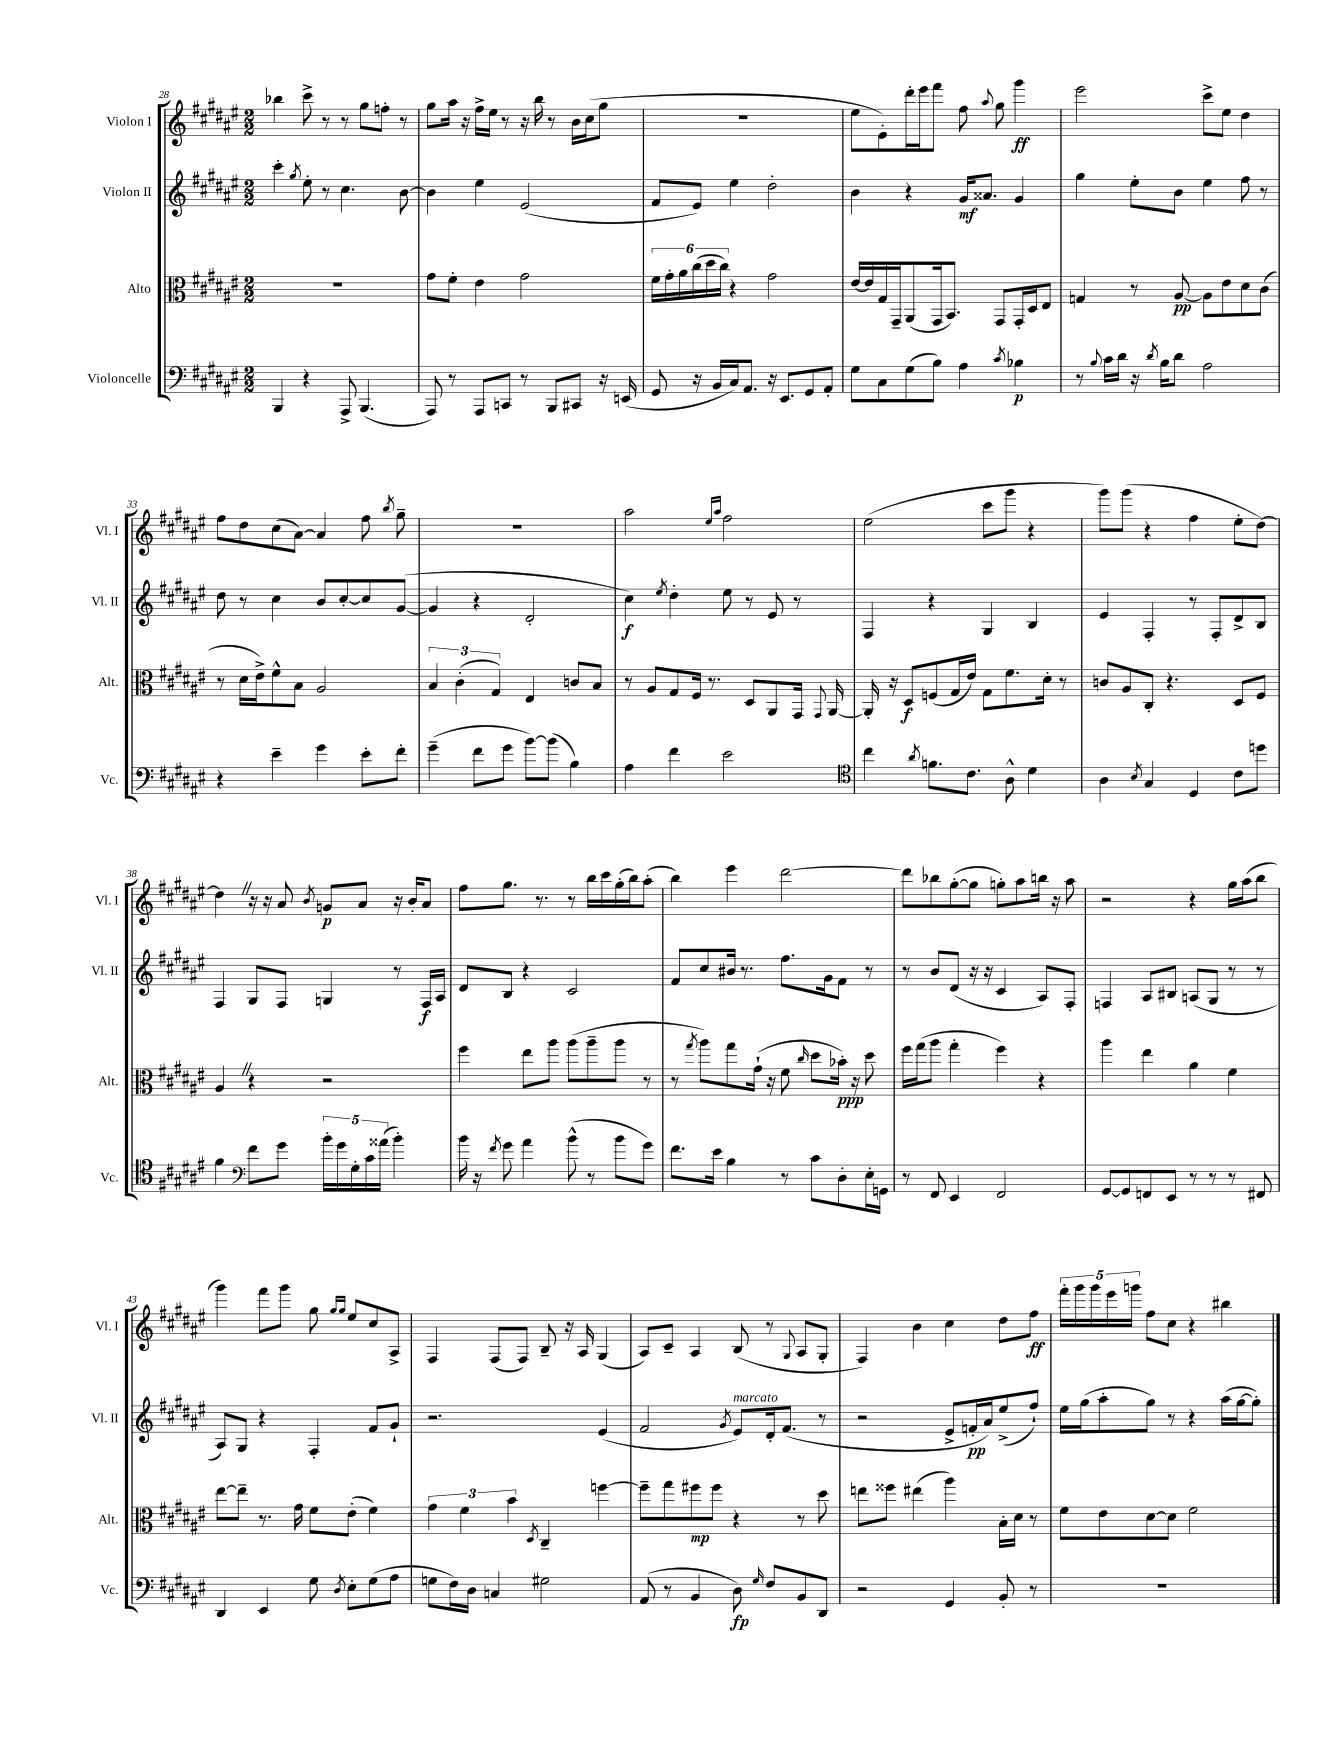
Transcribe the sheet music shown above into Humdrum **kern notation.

**kern	**dynam	**kern	**dynam	**kern	**dynam	**kern	**dynam
*part4	*part4	*part3	*part3	*part2	*part2	*part1	*part1
*staff4	*staff4	*staff3	*staff3	*staff2	*staff2	*staff1	*staff1
*I"Violoncelle	*	*I"Alto	*	*I"Violon II	*	*I"Violon I	*
*I'Vc.	*	*I'Alt.	*	*I'Vl. II	*	*I'Vl. I	*
*clefF4	*	*clefC3	*	*clefG2	*	*clefG2	*
*k[f#c#g#d#a#e#]	*	*k[f#c#g#d#a#e#]	*	*k[f#c#g#d#a#e#]	*	*k[f#c#g#d#a#e#]	*
*M2/2	*	*M2/2	*	*M2/2	*	*M2/2	*
=28	=28	=28	=28	=28	=28	=28	=28
4BBB/	.	1r	.	4ccc#'\	.	4bb-X\	.
.	.	.	.	8qgg#/	.	.	.
4r	.	.	.	8ee#'\	.	8ccc#^\	.
.	.	.	.	8r	.	8r	.
8AAA#^/	.	.	.	4.cc#\	.	8r	.
(4.BBB/	.	.	.	.	.	8gg#\L	.
.	.	.	.	.	.	8ffn'\J	.
.	.	.	.	[8b\	.	8r	.
=29	=29	=29	=29	=29	=29	=29	=29
8AAA#/)	.	8g#\L	.	4b\]	.	8gg#\L	.
8r	.	8f#'\J	.	.	.	16aa#\Jk	.
.	.	.	.	.	.	16r	.
8AAA#/L	.	4e#\	.	4ee#\	.	16ff#^\LL	.
.	.	.	.	.	.	16ee#\JJ	.
8CCn/J	.	.	.	.	.	8r	.
8r	.	2g#\	.	(2e#/	.	16r	.
.	.	.	.	.	.	16bb\	.
8BBB/L	.	.	.	.	.	8r	.
8CC#X/J	.	.	.	.	.	16b\LL	.
.	.	.	.	.	.	(16cc#\J	.
16r	.	.	.	.	.	8gg#\J	.
(16EEn/	.	.	.	.	.	.	.
=30	=30	=30	=30	=30	=30	=30	=30
8GG#/	.	24f#\LL	.	8f#/L	.	1r	.
.	.	24g#'\	.	.	.	.	.
.	.	24a#\	.	.	.	.	.
16r	.	(24cc#\	.	8e#/J)	.	.	.
.	.	24dd#\	.	.	.	.	.
16BB/LL	.	.	.	.	.	.	.
.	.	24cc#\JJ)	.	.	.	.	.
16C#/J)	.	4r	.	4ee#\	.	.	.
8.AA#/J	.	.	.	.	.	.	.
16r	.	2g#\	.	2dd#'\	.	.	.
8.EE#/L	.	.	.	.	.	.	.
8GG#/	.	.	.	.	.	.	.
8AA#'/J	.	.	.	.	.	.	.
=31	=31	=31	=31	=31	=31	=31	=31
8G#\L	.	[16e#/LL	.	4b\	.	8ee#\L	.
.	.	16e#/]	.	.	.	.	.
8C#\	.	16G#/	.	.	.	8e#'\)	.
.	.	16GG#~/J	.	.	.	.	.
(8G#\	.	(8AA#/	.	4r	.	16ddd#'\L	.
.	.	.	.	.	.	16eee#\J	.
8B\J)	.	16GG#/k	.	.	.	8fff#\J	.
.	.	8.BB/J)	.	.	.	.	.
4A#\	.	.	.	16g#/KL	mf	8ff#\	.
.	.	.	.	8.a##X/J	.	.	.
.	.	.	.	.	.	8qqaa#/	.
.	.	8GG#/L	.	.	.	8gg#\	.
8qc#/	.	.	.	.	.	.	.
4B-X\	p	16GG#'/L	.	4g#/	.	4ggg#\	ff
.	.	16D#/J	.	.	.	.	.
.	.	8E#/J	.	.	.	.	.
=32	=32	=32	=32	=32	=32	=32	=32
8r	.	4Gn/	.	4gg#\	.	2eee#\	.
8qqB/	.	.	.	.	.	.	.
16c#\LL	.	.	.	.	.	.	.
16d#\JJ	.	.	.	.	.	.	.
16r	.	8r	.	8ee#'\L	.	.	.
8qd#/	.	.	.	.	.	.	.
16B\KL	.	.	.	.	.	.	.
8d#\J	.	[8A#/	pp	8b\J	.	.	.
2A#\	.	8A#\L]	.	4ee#\	.	8ccc#^\L	.
.	.	8e#\	.	.	.	8ee#\J	.
.	.	8d#\	.	8ff#\	.	4dd#\	.
.	.	(8c#\J	.	8r	.	.	.
!!LO:LB:g=z
=33	=33	=33	=33	=33	=33	=33	=33
4r	.	8r	.	8dd#\	.	8ff#\L	.
.	.	16d#\LL	.	8r	.	8dd#\	.
.	.	16e#^\J)	.	.	.	.	.
4e#~\	.	8f#^^\	.	4cc#\	.	(8cc#\	.
.	.	8B\J	.	.	.	[8a#\J)	.
4g#\	.	2A#/	.	8b/L	.	4a#/]	.
.	.	.	.	[8cc#'/	.	.	.
8e#'\L	.	.	.	8cc#/]	.	8ff#\	.
.	.	.	.	.	.	8qbb/	.
8f#'\J	.	.	.	([8g#/J	.	8gg#~\	.
=34	=34	=34	=34	=34	=34	=34	=34
(4g#~\	.	6B/	.	4g#/]	.	1r	.
.	.	(6c#'\	.	.	.	.	.
8f#\L	.	.	.	4r	.	.	.
.	.	6G#/)	.	.	.	.	.
8g#\J	.	.	.	.	.	.	.
[8b\L)	.	4E#/	.	2d#'/	.	.	.
(8b\J]	.	.	.	.	.	.	.
4B\)	.	8cn/L	.	.	.	.	.
.	.	8B/J	.	.	.	.	.
=35	=35	=35	=35	=35	=35	=35	=35
4A#\	.	8r	.	4cc#\)	f	2aa#\	.
.	.	8A#/L	.	.	.	.	.
.	.	.	.	8qee#/	.	.	.
4f#\	.	8G#/	.	4dd#'\	.	.	.
.	.	16F#/Jk	.	.	.	.	.
.	.	8.r	.	.	.	.	.
.	.	.	.	.	.	16qqee#/LL	.
.	.	.	.	.	.	16qqaa#/JJ	.
2e#\	.	.	.	8ee#\	.	2ff#\	.
.	.	8D#/L	.	8r	.	.	.
.	.	8AA#/	.	8e#/	.	.	.
.	.	16GG#/Jk	.	8r	.	.	.
.	.	8qqGG#/	.	.	.	.	.
.	.	[16AA#/	.	.	.	.	.
=36	=36	=36	=36	=36	=36	=36	=36
*clefC4	*	*	*	*	*	*	*
4cc#\	.	16AA#'/]	.	4F#/	.	(2ee#\	.
.	.	16r	.	.	.	.	.
.	.	8D#/L	f	.	.	.	.
8qa#/	.	.	.	.	.	.	.
8.fn\L	.	(8Fn/	.	4r	.	.	.
.	.	16G#/L	.	.	.	.	.
8.c#\J	.	16e#/JJ)	.	.	.	.	.
.	.	8G#\L	.	4G#/	.	8ccc#\L	.
8A#^^\	.	8.f#\	.	.	.	8ggg#\J	.
4d#\	.	.	.	4B/	.	4r	.
.	.	16d#'\Jk	.	.	.	.	.
.	.	8r	.	.	.	.	.
=37	=37	=37	=37	=37	=37	=37	=37
4A#\	.	8cn/L	.	4e#/	.	8ggg#\L)	.
.	.	8A#/	.	.	.	(8ggg#\J	.
8qB/	.	.	.	.	.	.	.
4G#/	.	8C#'/J	.	4F#'/	.	4r	.
.	.	4.r	.	.	.	.	.
4D#/	.	.	.	8r	.	4ff#\	.
.	.	.	.	8F#'/L	.	.	.
8c#\L	.	8D#/L	.	8d#^/	.	8ee#'\L	.
8ddn\J	.	8F#/J	.	8B/J	.	[8dd#\J)	.
!!LO:LB:g=z
=38	=38	=38	=38	=38	=38	=38	=38
4f#\	.	4A#Z/	.	4F#/	.	4dd#Z\]	.
*clefF4	*	*	*	*	*	*	*
8f#\L	.	4r	.	8G#/L	.	16r	.
.	.	.	.	.	.	16r	.
8g#\J	.	.	.	8F#/J	.	8a#/	.
.	.	.	.	.	.	8qb/	.
20b'\LL	.	2r	.	4Gn/	.	8gn/L	p
20g#\	.	.	.	.	.	.	.
20G#'\	.	.	.	.	.	.	.
.	.	.	.	.	.	8a#/J	.
20c#\	.	.	.	.	.	.	.
(20a##X\JJ	.	.	.	.	.	.	.
4b'\)	.	.	.	8r	.	16r	.
.	.	.	.	.	.	16b'/KL	.
.	.	.	.	16F#/LL	f	8a#/J	.
.	.	.	.	16A#/JJ	.	.	.
=39	=39	=39	=39	=39	=39	=39	=39
16b\	.	4ff#\	.	8d#/L	.	8ff#\L	.
16r	.	.	.	.	.	.	.
8qf#/	.	.	.	.	.	.	.
8g#\	.	.	.	8B/J	.	8.gg#\J	.
4a#\	.	8ee#\L	.	4r	.	.	.
.	.	.	.	.	.	8.r	.
.	.	8aa#\J	.	.	.	.	.
(8b^^\	.	(8aa#\L	.	2c#/	.	8r	.
8r	.	8aa#~\	.	.	.	16bb\LL	.
.	.	.	.	.	.	16ccc#\	.
8b\L	.	8aa#\J	.	.	.	(16gg#'\	.
.	.	.	.	.	.	16bb\J)	.
8g#\J)	.	8r	.	.	.	(8aa#'\J	.
=40	=40	=40	=40	=40	=40	=40	=40
8.f#\L	.	8r	.	8f#/L	.	4bb\)	.
.	.	8qgg#/	.	.	.	.	.
.	.	8aa#\L)	.	8cc#/	.	.	.
16e#\Jk	.	.	.	.	.	.	.
4B\	.	8gg#\	.	16b#X/Jk	.	4eee#\	.
.	.	.	.	8.r	.	.	.
.	.	(16g#`\Jk	.	.	.	.	.
.	.	16r	.	.	.	.	.
8r	.	8f#\	.	8.ff#\L	.	[2ddd#\	.
.	.	16qqcc#/	.	.	.	.	.
8c#\L	.	8dd#\L	.	.	.	.	.
.	.	.	.	16g#\k	.	.	.
8D#'\	.	16b-X'\Jk)	ppp	8f#\J	.	.	.
.	.	16r	.	.	.	.	.
16E#'\L	.	8dd#\	.	8r	.	.	.
16GGn\JJ	.	.	.	.	.	.	.
=41	=41	=41	=41	=41	=41	=41	=41
8r	.	16ff#\LL	.	8r	.	8ddd#\L]	.
.	.	(16gg#\J	.	.	.	.	.
8FF#/	.	8aa#\J	.	8b/L	.	8bb-X\	.
4EE#/	.	4gg#'\	.	(8d#/J	.	([8gg#'\	.
.	.	.	.	16r	.	8gg#\J]	.
.	.	.	.	16r	.	.	.
2FF#/	.	4ff#\)	.	4c#/	.	8ggn'\L)	.
.	.	.	.	.	.	8aa#\	.
.	.	4r	.	8A#/L)	.	16bbn\Jk	.
.	.	.	.	.	.	16r	.
.	.	.	.	8F#'/J	.	8aa#\	.
=42	=42	=42	=42	=42	=42	=42	=42
[8GG#/L	.	4aa#\	.	4Fn/	.	2r	.
8GG#/]	.	.	.	.	.	.	.
8FFn/	.	4ee#\	.	8A#/L	.	.	.
8EE#/J	.	.	.	8B#X/J	.	.	.
8r	.	4a#\	.	(8An/L	.	4r	.
8r	.	.	.	8G#/J	.	.	.
8r	.	4f#\	.	8r	.	16gg#\LL	.
.	.	.	.	.	.	(16aa#\J	.
8FF#X/	.	.	.	8r	.	8bb\J	.
!!LO:LB:g=z
=43	=43	=43	=43	=43	=43	=43	=43
4DD#/	.	[8ee#\L	.	8A#/L)	.	4ggg#\)	.
.	.	8ee#~\J]	.	8G#/J	.	.	.
4EE#/	.	8.r	.	4r	.	8fff#\L	.
.	.	.	.	.	.	8ggg#\J	.
.	.	16g#\	.	.	.	.	.
8G#\	.	8f#\L	.	4F#'/	.	8gg#\	.
.	.	.	.	.	.	16qqgg#/LL	.
8qD#/	.	.	.	.	.	16qqgg#/JJ	.
8E#'\L	.	(8e#'\J	.	.	.	8ee#/L	.
(8G#\	.	4f#\)	.	8f#/L	.	8cc#/	.
8A#\J	.	.	.	8g#`/J	.	8A#^/J	.
=44	=44	=44	=44	=44	=44	=44	=44
8Gn\L	.	6g#\	.	2.r	.	4F#/	.
16F#\L)	.	.	.	.	.	.	.
.	.	6f#\	.	.	.	.	.
16D#\JJ	.	.	.	.	.	.	.
4Cn/	.	.	.	.	.	(8F#/L	.
.	.	6b\	.	.	.	.	.
.	.	.	.	.	.	8F#/J)	.
.	.	8qD#/	.	.	.	.	.
2G#X\	.	4C#~/	.	.	.	8B~/	.
.	.	.	.	.	.	16r	.
.	.	.	.	.	.	16A#/	.
.	.	[4ffn\	.	(4e#/	.	(4G#/	.
=45	=45	=45	=45	=45	=45	=45	=45
(8AA#/	.	8ff~\L]	.	2f#/	.	8A#/L)	.
8r	.	8gg#\	.	.	.	8c#~/J	.
4BB/	.	8ff#X\	mp	.	.	4A#/	.
.	.	8ff#\J	.	.	.	.	.
.	.	.	.	8qg#/	.	.	.
!	!	!	!	!LO:TX:a:i:t=marcato	!	!	!
8D#\)	fp	4r	.	8e#/L)	.	(8B/	.
16qqG#/	.	.	.	.	.	.	.
8F#/L	.	.	.	16d#'/k	.	8r	.
.	.	.	.	(8.f#/J	.	.	.
.	.	.	.	.	.	8qqG#/	.
8BB/	.	8r	.	.	.	8A#/L	.
8DD#/J	.	8dd#\	.	8r	.	8G#'/J	.
=46	=46	=46	=46	=46	=46	=46	=46
2r	.	8een\L	.	2r	.	4F#/)	.
.	.	8ff##X\J	.	.	.	.	.
.	.	(4ee#X\	.	.	.	4b\	.
4GG#/	.	4aa#\)	.	8e#^/L	.	4cc#\	.
.	.	.	.	16fn'/L	pp	.	.
.	.	.	.	16a#/J)	.	.	.
8BB'/	.	16B'\LL	.	(8ee#^/	.	8dd#\L	.
.	.	16d#\JJ	.	.	.	.	.
8r	.	8r	.	8ff#`/J)	.	8ff#\J	ff
=47	=47	=47	=47	=47	=47	=47	=47
1r	.	8f#\L	.	16ee#\LL	.	20fff#'\LL	.
.	.	.	.	.	.	20ggg#\	.
.	.	.	.	(16gg#\J	.	.	.
.	.	.	.	.	.	20ggg#\	.
.	.	8e#\	.	8aa#'\	.	.	.
.	.	.	.	.	.	20eee#\	.
.	.	.	.	.	.	20gggn\JJ	.
.	.	[8d#\	.	8gg#\J)	.	8ff#\L	.
.	.	8d#\J]	.	8r	.	8cc#\J	.
.	.	2f#\	.	4r	.	4r	.
.	.	.	.	(16aa#\LL	.	4bb#X\	.
.	.	.	.	[16gg#\J	.	.	.
.	.	.	.	8gg#'\J])	.	.	.
==	==	==	==	==	==	==	==
*-	*-	*-	*-	*-	*-	*-	*-
